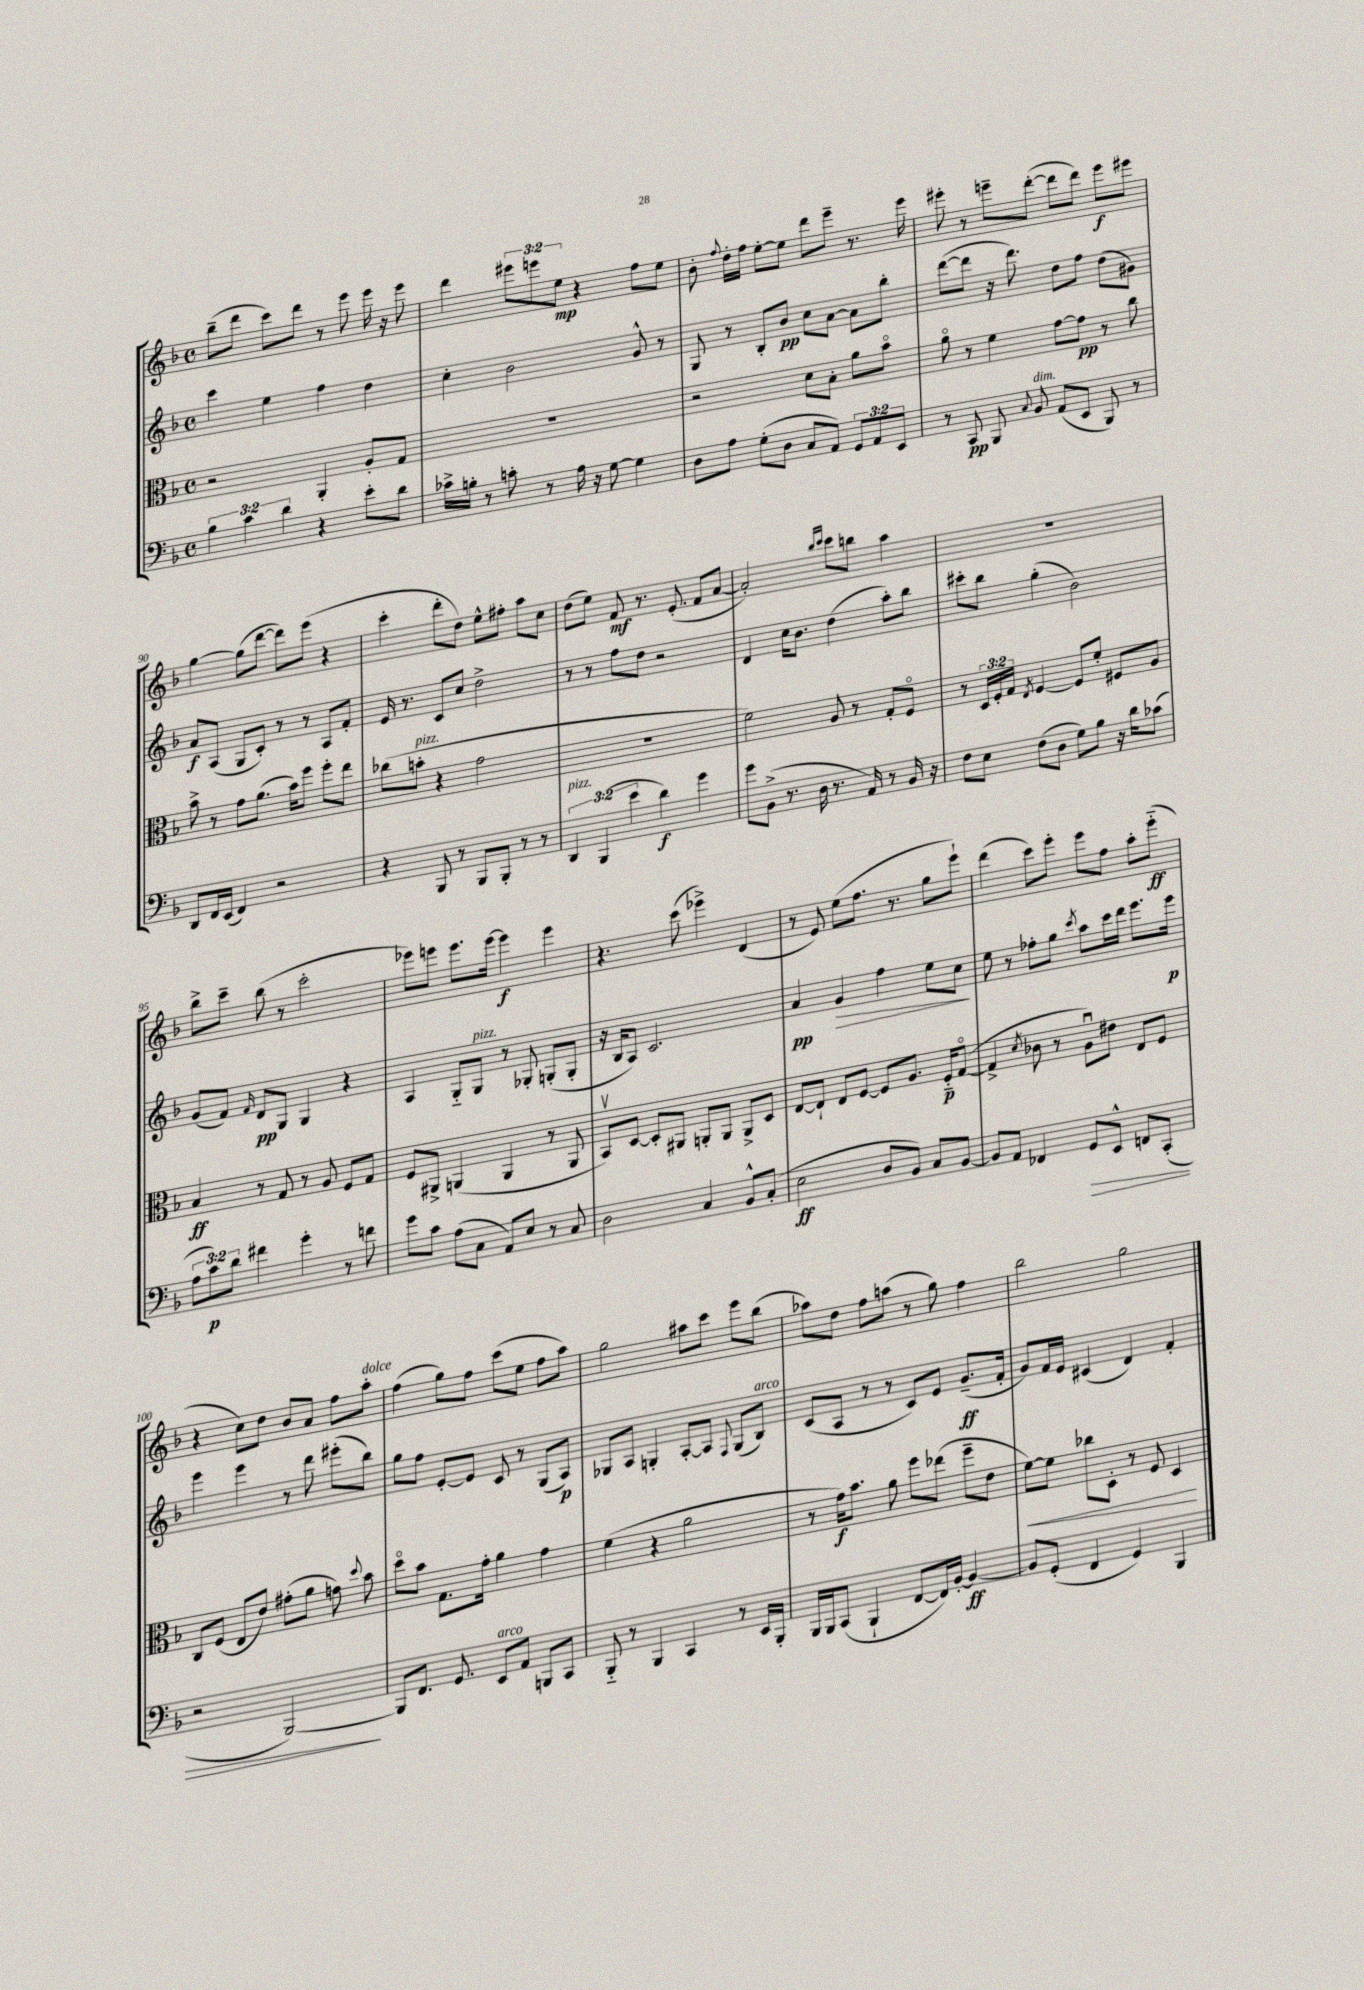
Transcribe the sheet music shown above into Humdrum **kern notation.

**kern	**kern	**kern	**kern
*staff4	*staff3	*staff2	*staff1
*clefF4	*clefC3	*clefG2	*clefG2
*k[b-]	*k[b-]	*k[b-]	*k[b-]
*M4/4	*M4/4	*M4/4	*M4/4
*met(c)	*met(c)	*met(c)	*met(c)
6B-	2r	4ccc	(8bb-~
.	.	.	8ddd
6c	.	.	.
.	.	4ee	8ccc)
6d	.	.	.
.	.	.	8ddd
4r	4AA'	4ff	8r
.	.	.	8eee
8e'	8A'	4dd	16eee
.	.	.	16r
8d	8G	.	8eee
=	=	=	=
16c-^	1r	4cc'	4ddd
16B'	.	.	.
8r	.	.	.
8c'	.	2b-	12eee#
.	.	.	12eee
8r	.	.	.
.	.	.	12ee
16A	.	.	4r
16r	.	.	.
[8G	.	.	.
4G]	.	8g^^	8ff
.	.	8r	8ee
=	=	=	=
8D	2r	8G	8b-'
.	.	.	8qqff
8A	.	8r	16dd'
.	.	.	16ff
(8G'	.	8B-'	[8ee'
8D	.	8b-	8ee]
8C	8d	8cc	8ddd
8AA)	8B-'	[8a	8eee~
12GG	8a	8a]	8.r
12AA	.	.	.
.	8b-o	8bb-'	.
12EE	.	.	.
.	.	.	16eee
=	=	=	=
8r	8ao	([8ddd	8eee#'
8CC	8r	8ddd]	8r
8BBB-	4f	16r	8eee~
.	.	8.ddd)	.
8qqC	.	.	.
8BB-	.	.	([8ddd'
(8AA	[8g	8dd	8ddd]
8EE	8g]	8ff	8ddd)
8BBB-)	8r	(8dd	8eee
8r	8cc	8g#)	8eee#
=	=	=	=
8DD	8b-^	8a	[4gg
16FF	8r	(8A	.
(16EE	.	.	.
4FF)	8g	8G	(8gg]
.	(8.a	8c')	[8ddd
2r	.	8r	8ddd])
.	16b-)	.	.
.	8ff	8r	(8eee
.	8ff'	8A	4r
.	8ee	8f'	.
=	=	=	=
4r	(8cc-	16e	4ccc'
.	.	8.r	.
.	8b'	.	.
8BBB-	4r	8c	8ddd'
8r	.	8cc	8dd)
8BBB-	2g	2dd^	8ee^^
8BBB-'	.	.	8ff#'
8r	.	.	8aa
8r	.	.	8cc
=	=	=	=
6DD	1r	8r	(8dd
.	.	8r	8ee)
(6BBB-	.	.	.
.	.	8ff	8f
6e	.	.	.
.	.	8dd	8.r
4d)	.	2r	.
.	.	.	(8.e'
4g	.	.	8f
.	.	.	[8a
=	=	=	=
8g	2f)	4d	2a'])
(8BB-^	.	.	.
8.r	.	16cc	.
.	.	8.b-	.
16D	.	.	.
.	.	.	16qqbb-
.	.	.	16qqccc
8.r	8A	(4dd	8ccc
.	8r	.	8bb
16AA)	.	.	.
8r	8G'	8aa')	4aa
16BB-	8Fo	8bb-	.
16r	.	.	.
=	=	=	=
8F	8r	8ccc#'	1r
8E	24D	8bb-	.
.	24F'	.	.
.	24G	.	.
.	8qE	.	.
(8F	[4F	(4gg'	.
8D	.	.	.
8G)	8F]	2b-)	.
8B-	8f'	.	.
16r	8F#	.	.
16d	.	.	.
(8c-	8A	.	.
=	=	=	=
12A	4B-	(8g	8bb-^
12c)	.	.	.
.	.	8f)	8ccc~
12d	.	.	.
.	.	16qqf	.
4f#	8r	8d	(8bb-
.	8G	8G	8r
4g'	8r	4G	2ccc'
.	8A	.	.
8r	8F	4r	.
8f	8G	.	.
=	=	=	=
8g	8F	4A	8eee-)
8c	8AA#^	.	8eee
(8A	(4AA	8G'~	8.eee
8C	.	8G	.
.	.	.	[16eee
8AA)	4AA	8r	4eee]
8E	.	8G-'	.
8r	8r	(8G'	4eee
8C	8AA	8G'	.
=	=	=	=
2D	8BB-v)	16r	4.r
.	.	16B-	.
.	[8D	8A)	.
.	8D']	2.c	.
.	8AA#	.	(8ccc
4C	8AA'	.	4eee-^)
.	8AA	.	.
8BB-^^	8AA^	.	(4d
(8C'	8D	.	.
=	=	=	=
2E	[8E	4a	8r
.	8E`]	.	8e)
.	8E	4g	(8ee
.	[8F	.	8.ff
8D	8F]	4ff	.
.	.	.	8.r
8BB-)	8.A	.	.
8C	.	8ee	8gg
.	16F'~	.	.
[8BB-	([8Go	8cc	8eee`)
=	=	=	=
8BB-]	4G^]	8ee	(4ddd
8AA	.	8r	.
.	8qd	.	.
4FF-	8c-	8ff-'	8ccc)
.	8r	8gg	8eee'
.	.	8qccc	.
8GG	8Au)	8aa	8eee
8EE^^	8e#	16ccc	8ff
.	.	16ddd	.
8FF	8E	8.eee	8aa'
(8CC'	8F	.	(8eee'~
.	.	16eee	.
=	=	=	=
2r	8C	4eee	4r
.	(8F	.	.
.	8E	4eee	8cc)
.	8e)	.	8dd
[2BBB-)	(8g#'	8r	8b-
.	8a	8ddd	8a
.	8g)	(8eee#'	8ff
.	8qqdd	.	.
.	8b-	8bb-)	8aa'
=	=	=	=
8BBB-]	8ddo	8gg	(4ff
8.FF	8b-	8ff	.
.	8.G	[8e'	8gg)
8.GG	.	.	.
.	.	8e]	8ff
.	16g'	.	.
8EE	4a	8c	(8ccc
8AA	.	8r	8ee
8BBB	4g	(8G	8ff
8CC	.	8A)	8aa)
=	=	=	=
8BBB-'~	(4f	8G-	2gg
8r	.	8A	.
4BBB-	4r	4G'	.
4CC	2a	[8A'	8aa#
.	.	8A]	8ccc
.	.	8qqF	.
8r	.	(8G	8eee
16EE	.	8B-)	(8bb-
16BBB-'	.	.	.
=	=	=	=
16BBB-	8r	(8c	8aa-)
16BBB-	.	.	.
(8CC	16g)	8A	8dd
.	8.b-	.	.
4BBB-`	.	8r	8ff
.	8a	8r	(8aa
[8FF	8ff	8c)	8r
16FF])	(8ee-	8e	8gg)
[16BB-'	.	.	.
4BB-_	8ff~	(8.g~	4ff
.	8e	.	.
.	.	16f'	.
=	=	=	=
8BB-]	[8f)	8g)	2bb-
(8GG'	8f]	16f	.
.	.	16e	.
4FF	8cc-	(4c#	.
.	8D'	.	.
4GG)	8r	4d)	2gg
.	8F	.	.
4BBB-	4D	4f'	.
==	==	==	==
*-	*-	*-	*-
